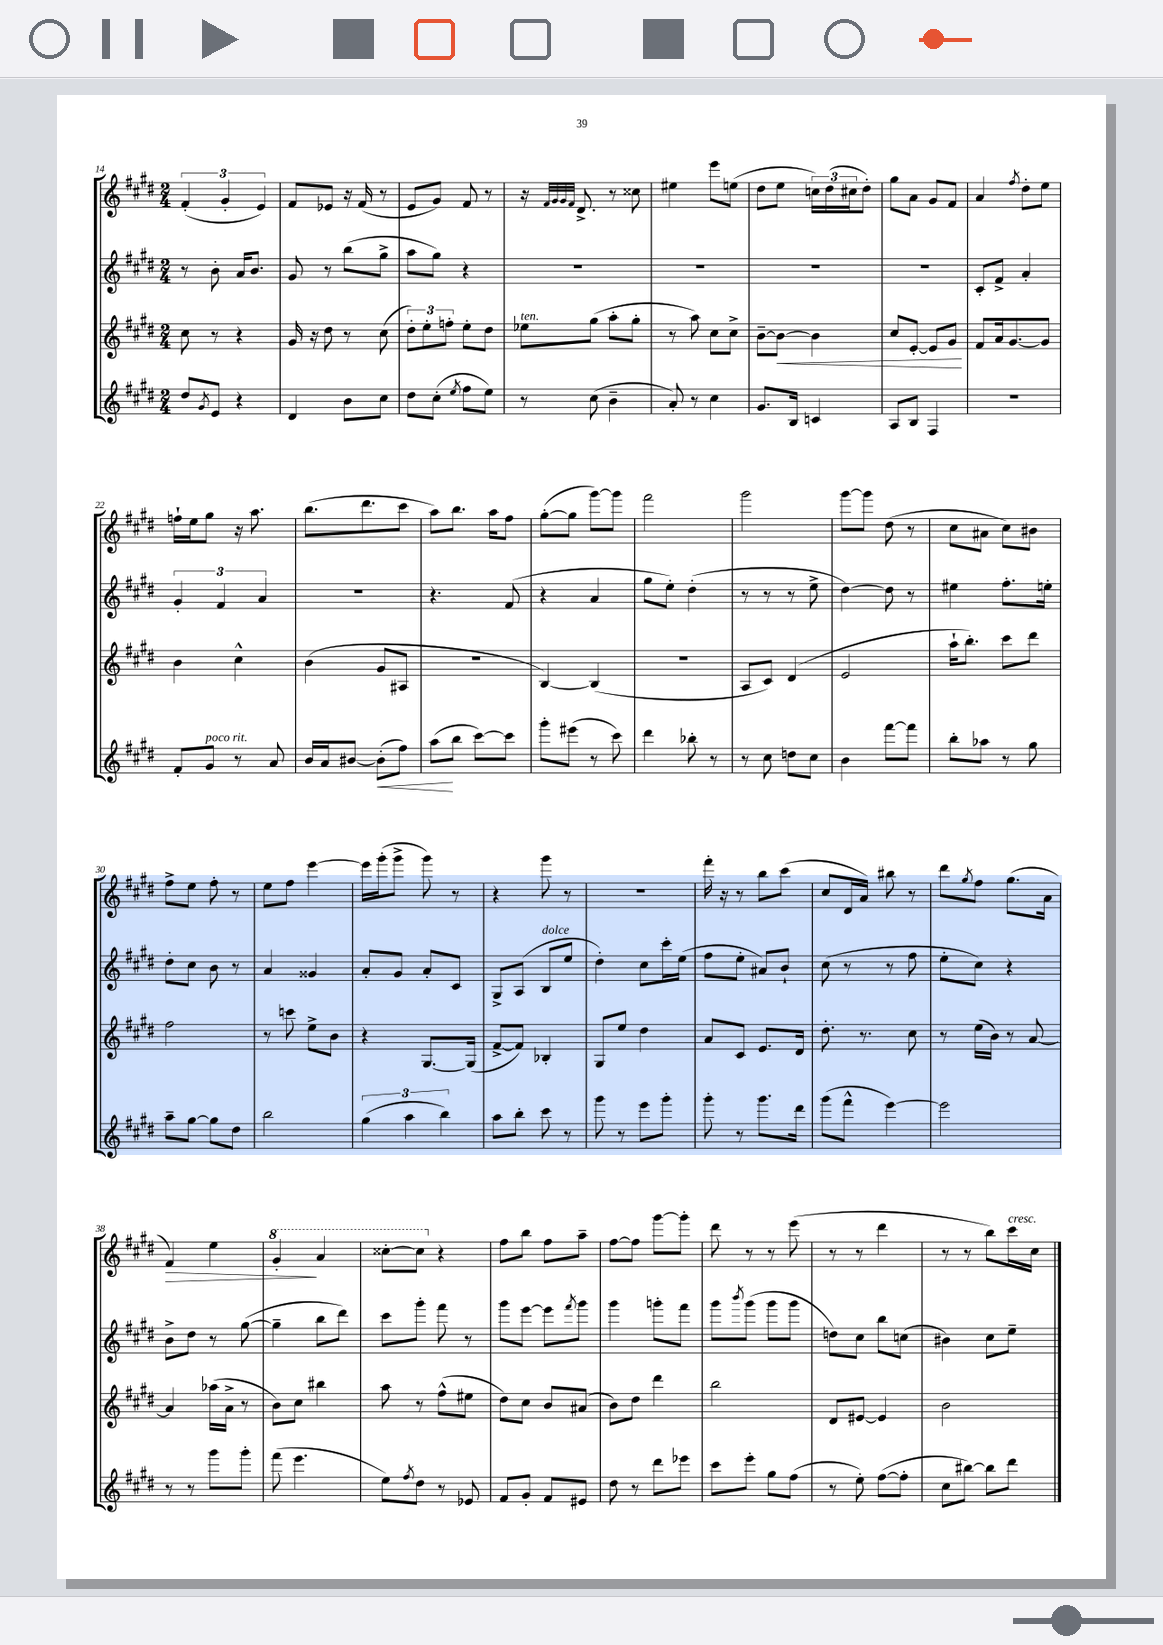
<<
\new StaffGroup <<
\new Staff = "s0" {
    \clef treble \key e \major \numericTimeSignature \time 2/4
    \tuplet 3/2 { fis'4-.( gis'4-. e'4) } |
    fis'8 ees'8 r16 fis'16( r8 |
    e'8 gis'8) fis'8 r8 |
    r16 \grace { fis'32 gis'32 gis'32 fis'32 } dis'8.-> r8 cisis''8 |
    eis''4 e'''8 e''8( |
    dis''8 e''8 \tuplet 3/2 { c''16) dis''16( cis''16 } dis''8-.) |
    gis''8 a'8 gis'8 fis'8 |
    a'4 \acciaccatura { fis''8 } dis''8-. e''8 |
    f''16-! e''16 gis''8 r16 a''8. |
    b''8.( dis'''8. cis'''8 |
    a''8) b''8. a''16 fis''8 |
    gis''8~-.( gis''8 gis'''8~) gis'''8 |
    fis'''2 |
    gis'''2 |
    gis'''8~ gis'''8 dis''8( r8 |
    cis''8 ais'8 cis''8) bis'8 |
    fis''8-> e''8 fis''8-. r8 |
    e''8 fis''8 e'''4~ |
    e'''16 gis'''16-.( gis'''8-> gis'''8) r8 |
    r4 gis'''8 r8 |
    R2 |
    fis'''16-. r16 r8 b''8 cis'''8( |
    cis''8 dis'16 a'16) bis''8 r8 |
    dis'''8 \acciaccatura { gis''8 } fis''8 gis''8.( a'16 |
    fis'4\>) e''4 |
    \ottava #1 gis''4-.\! a''4 |
    cisis'''8~-. cisis'''8 \ottava #0 r4 |
    fis''8 b''8 fis''8 a''8-- |
    fis''8~ fis''8 gis'''8~ gis'''8-. |
    dis'''8 r8 r8 e'''8( |
    r8 r8 dis'''4 |
    r8 r8 b''8) cis'''16^\markup { \italic "cresc." } cis''16 \bar "|." |
}
\new Staff = "s1" {
    \clef treble \key e \major \numericTimeSignature \time 2/4
    r8 b'8-. a'16 b'8. |
    gis'8 r8 b''8( gis''8-> |
    a''8 gis''8) r4 |
    R2 |
    R2 |
    R2 |
    R2 |
    cis'8-. fis'8-> a'4-. |
    \tuplet 3/2 { gis'4-. fis'4 a'4 } |
    r2 |
    r4. fis'8( |
    r4 a'4 |
    gis''8 e''8-.) dis''4-.( |
    r8 r8 r8 e''8-> |
    dis''4~) dis''8 r8 |
    eis''4 fis''8.-. e''16-. |
    dis''8-. cis''8 b'8 r8 |
    a'4 gisis'4 |
    a'8-. gis'8 a'8-. cis'8 |
    gis8-> a8( b8^\markup { \italic "dolce" } e''8 |
    dis''4-.) cis''8 cis'''16-. e''16( |
    fis''8 e''8-. ais'8) b'8-! |
    cis''8( r8 r8 fis''8 |
    e''8-. cis''8) r4 |
    b'8-> dis''8 r8 gis''8~( |
    gis''4-- b''8 dis'''8) |
    cis'''8 gis'''8-. fis'''8 r8 |
    gis'''8 e'''8~ e'''8 \acciaccatura { fis'''8 } gis'''8 |
    gis'''4 g'''8-. fis'''8 |
    gis'''8 \acciaccatura { b'''8 } gis'''8( gis'''8 gis'''8 |
    d''8) cis''8 b''8 c''8( |
    bis'4) cis''8 e''8-- \bar "|." |
}
\new Staff = "s2" {
    \clef treble \key e \major \numericTimeSignature \time 2/4
    cis''8 r8 r4 |
    gis'16 r16 dis''8 r8 cis''8( |
    \tuplet 3/2 { dis''8-.) e''8-. f''8-. } e''8-. dis''8 |
    ees''8^\markup { \italic "ten." } gis''8( a''8-. gis''8-. |
    r8 a''8) cis''8 cis''8-> |
    b'8~-- b'8~\< b'4 |
    cis''8 e'8~-. e'8 gis'8\! |
    fis'8 a'16 gis'8.~ gis'8 |
    b'4 cis''4-^ |
    b'4( gis'8 ais8 |
    R2 |
    b4~) b4( |
    r2 |
    a8 cis'8) dis'4( |
    e'2 |
    a''16-! b''8.-.) cis'''8 dis'''8 |
    fis''2 |
    r8 c'''8 e''8-> b'8 |
    r4 gis8.~ gis16( |
    fis'8~-> fis'8) bes4-. |
    gis8 e''8 dis''4 |
    a'8 cis'8 e'8. dis'16 |
    dis''8.-. r8. cis''8 |
    r8 e''16( b'16) r8 a'8~ |
    a'4 aes''16( a'16-> r8 |
    b'8) cis''8 bis''4 |
    a''8 r8 fis''8-^( eis''8 |
    dis''8) cis''8 b'8 ais'8( |
    b'8) dis''8 dis'''4 |
    b''2 |
    dis'8 eis'8~ eis'4 |
    b'2 \bar "|." |
}
\new Staff = "s3" {
    \clef treble \key e \major \numericTimeSignature \time 2/4
    dis''8 \acciaccatura { gis'8 } e'8 r4 |
    dis'4 b'8 cis''8 |
    dis''8 cis''8-.( \acciaccatura { e''8 } fis''8 e''8) |
    r8 cis''8( b'4-- |
    a'8-.) r8 cis''4 |
    gis'8. b16 c'4 |
    a8 b8 fis4 |
    R2 |
    fis'8-. gis'8^\markup { \italic "poco rit." } r8 a'8 |
    b'16 a'16 bis'8~ bis'8-.\<( fis''8) |
    a''8\!( b''8 cis'''8~) cis'''8 |
    gis'''8-. eis'''8( r8 cis'''8) |
    dis'''4 bes''8-. r8 |
    r8 cis''8 d''8 cis''8 |
    b'4 fis'''8~ fis'''8 |
    b''8-. aes''8 r8 gis''8 |
    a''8-- gis''8~ gis''8 dis''8 |
    b''2 |
    \tuplet 3/2 { gis''4( a''4 b''4) } |
    a''8 b''8-. cis'''8 r8 |
    gis'''8 r8 e'''8 gis'''8-. |
    gis'''8-. r8 gis'''8. dis'''16 |
    gis'''8( fis'''8-^ e'''4~) |
    e'''2 |
    r8 r8 gis'''8 gis'''8-. |
    fis'''8( e'''4. |
    e''8) \acciaccatura { fis''8 } dis''8 r8 ees'8 |
    fis'8 gis'8-. fis'8 eis'8 |
    dis''8 r8 dis'''8 ees'''8 |
    cis'''8 e'''8-. gis''8 fis''8( |
    r8 e''8-.) fis''8~( fis''8-. |
    cis''8 bis''8~) bis''8 dis'''8 \bar "|." |
}
>>
>>
\layout { \context { \Score currentBarNumber = #14 } }
